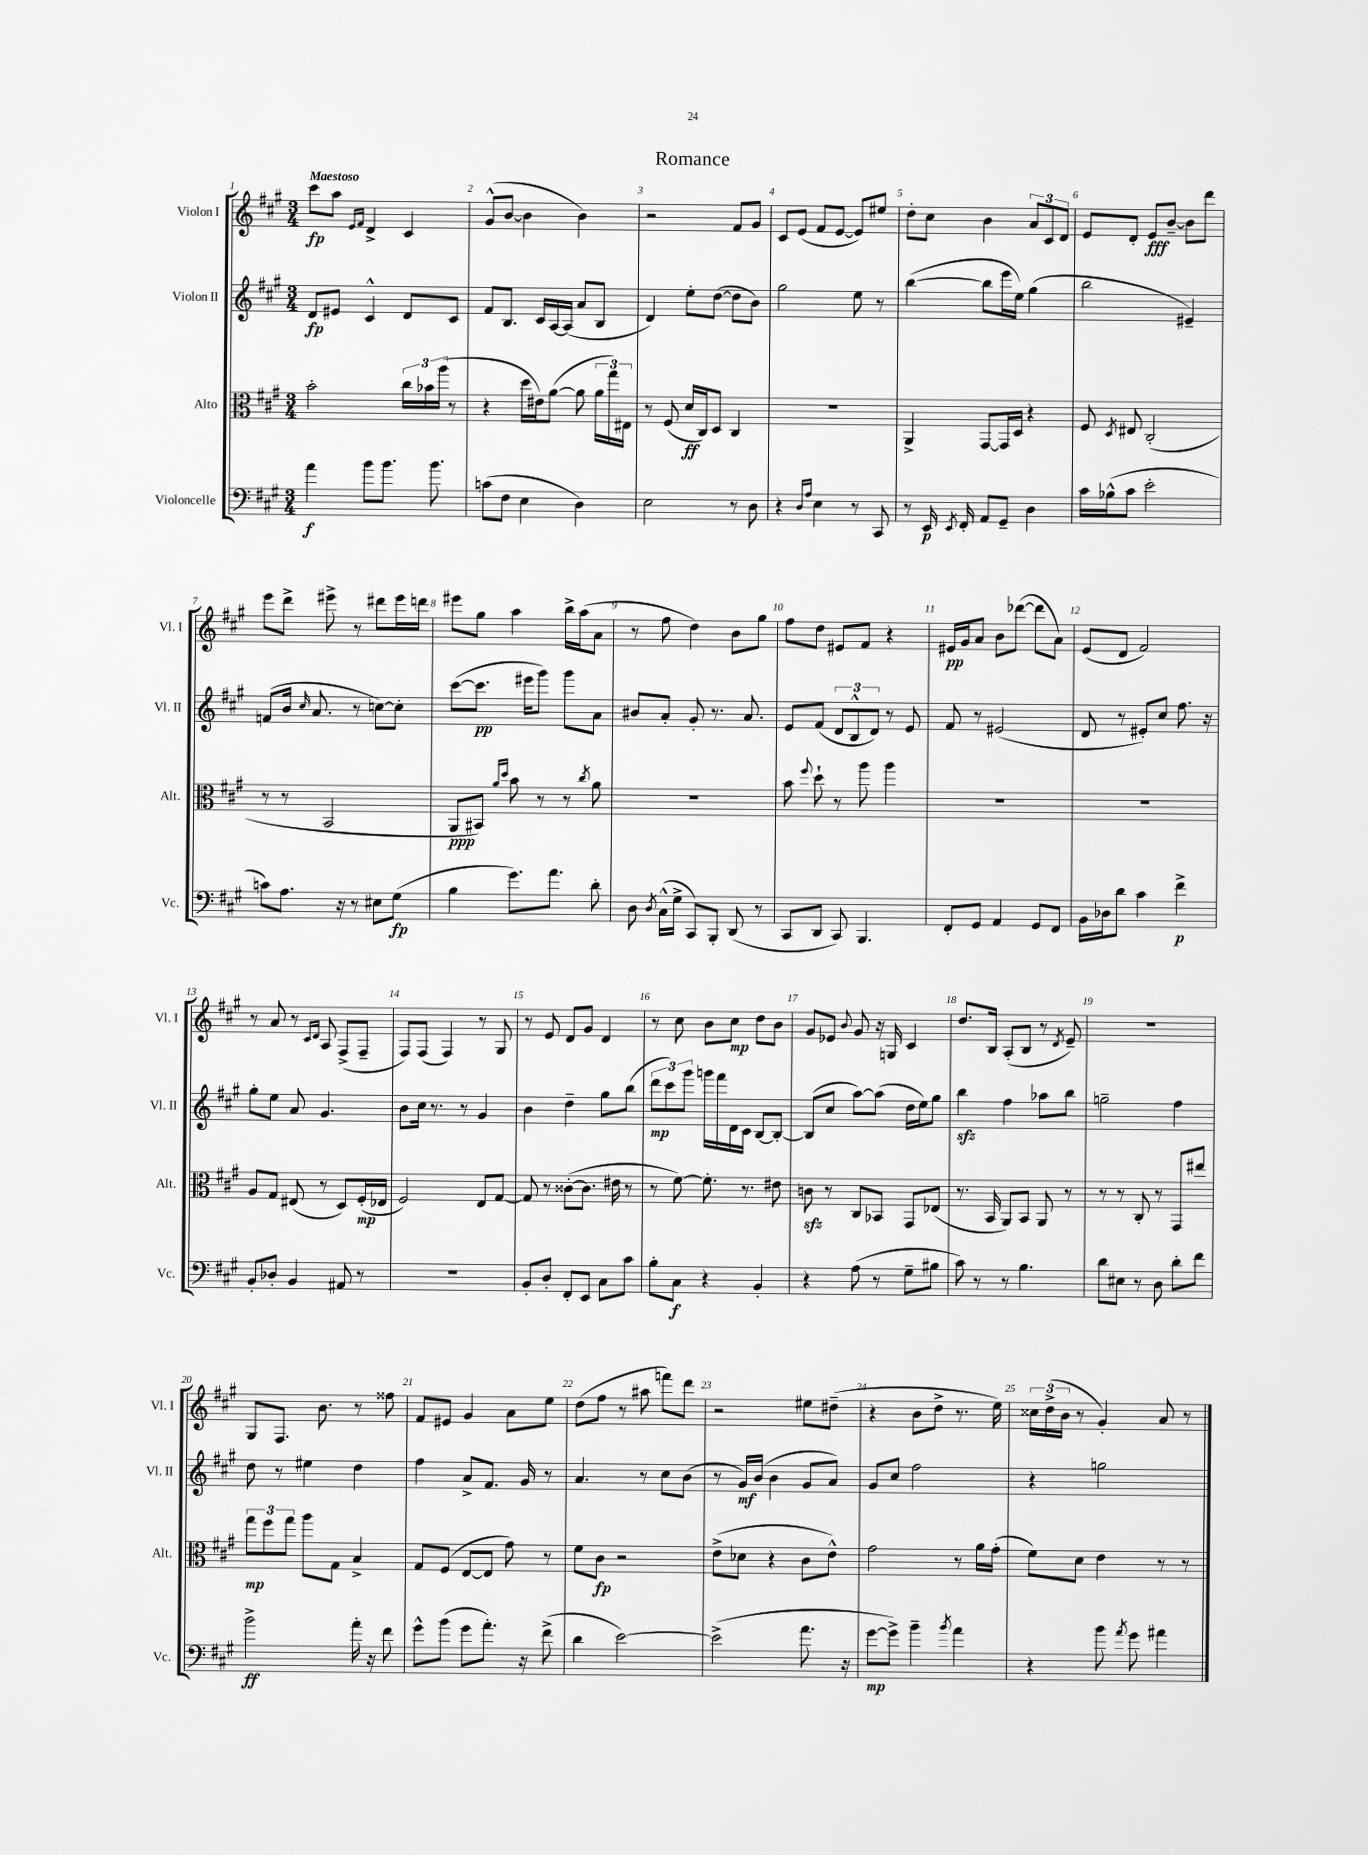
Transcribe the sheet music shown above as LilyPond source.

\header { title = "Romance" }
<<
\new StaffGroup <<
\new Staff = "s0" \with { instrumentName = "Violon I" shortInstrumentName = "Vl. I" } {
    \clef treble \key a \major \numericTimeSignature \time 3/4 \tempo "Maestoso"
    \autoBeamOff cis'''8[\fp a''8] \grace { e'16[ fis'16] } d'4-> cis'4 |
    gis'8[-^( b'8]~ b'4 b'4) |
    r2 fis'8[ gis'8] |
    cis'8[ e'8]( fis'8[ e'8]~ e'8[) eis''8] |
    d''8[-. cis''8] b'4 \tuplet 3/2 { a'8[ cis'8 d'8] } |
    e'8[ d'8]-. e'8[\fff b'8]~-- b'8[ d'''8] |
    e'''8[ d'''8]-> eis'''8-> r8 dis'''8[ eis'''16 d'''16] |
    eis'''8[ gis''8] a''4 b''16[-> a''16( a'8] |
    r8 fis''8 d''4) b'8[ gis''8] |
    fis''8[ d''8] eis'8[ fis'8] r4 |
    eis'16[\pp gis'16 a'8] b'8[ des'''8]~( des'''8[ a'8]) |
    e'8[( d'8] fis'2) |
    r8 a'8 r8 \grace { cis'16[ d'16] } a8 fis8[->( fis8]-- |
    fis8[) fis8]( fis4) r8 gis8 |
    r8 e'8 d'8[ gis'8] d'4 |
    r8 cis''8 b'8[ cis''8]\mp d''8[ b'8] |
    gis'8[ ees'8] \appoggiatura { b'8 } gis'8 r16 g16 cis'4 |
    d''8.[ b16] a8[-.( b8] r8 \acciaccatura { d'8 } e'8--) |
    R2. |
    gis8[ fis8.] b'8. r8 fisis''8 |
    fis'8[ eis'8] gis'4 a'8[ e''8] |
    d''8[( fis''8] r8 ais''8 f'''8[) d'''8] |
    r2 eis''8[ dis''8]--( |
    r4 b'8[ d''8]-> r8. e''16) |
    \tuplet 3/2 { cisis''16[ d''16->( b'16] } r8 gis'4-.) a'8 r8 \bar "|." |
}
\new Staff = "s1" \with { instrumentName = "Violon II" shortInstrumentName = "Vl. II" } {
    \clef treble \key a \major \numericTimeSignature \time 3/4
    \autoBeamOff d'8[\fp eis'8] cis'4-^ d'8[ cis'8] |
    fis'8[ b8.] cis'16[ a16~ a16]( a'8[ b8] |
    d'4) e''8[-. d''8]~( d''8[ b'8]) |
    gis''2 e''8 r8 |
    b''4~( b''8[ e'''16 e''16]) gis''4( |
    b''2 eis'4--) |
    f'8[( b'16] \grace { cis''16 } a'8. r8 c''8[~) c''8]-. |
    cis'''8[~( cis'''8.]\pp eis'''16[ gis'''8]) gis'''8[ a'8] |
    bis'8[ a'8]-. gis'8-. r8. a'8. |
    e'8[ fis'8]( \tuplet 3/2 { d'8[ b8-^ d'8]) } r8 e'8 |
    fis'8 r8 eis'2( |
    d'8 r8 eis'8[-.) cis''8] fis''8. r16 |
    gis''8[-. e''8] a'8 gis'4. |
    b'8[ cis''16] r8. r8 gis'4 |
    b'4 d''4-- gis''8[ b''8]( |
    \tuplet 3/2 { d'''8[\mp cis'''8) gis'''8] } g'''16[ fis'''16 d'16 cis'16] b8[~ b8]~-. |
    b8[( cis''8] a''8[~) a''8]( d''16[ e''16) gis''8] |
    b''4\sfz fis''4 aes''8[ b''8] |
    g''2-- fis''4 |
    d''8 r8 eis''4 d''4 |
    fis''4 a'8[-> fis'8.] gis'16 r8 |
    a'4. r8 cis''8[ b'8]( |
    r8 gis'16[\mf) b'16]( b'4 gis'8[ a'8]) |
    gis'8[ cis''8] fis''2 |
    r4 g''2 \bar "|." |
}
\new Staff = "s2" \with { instrumentName = "Alto" shortInstrumentName = "Alt." } {
    \clef alto \key a \major \numericTimeSignature \time 3/4
    \autoBeamOff b'2-. \tuplet 3/2 { cis''16[ bes'16 a''16]( } r8 |
    r4 d''16[ eis'16) a'8]~( a'8 \tuplet 3/2 { a'16[ gis''16) eis16] } |
    r8 fis8( d'16[\ff cis16) d8] cis4 |
    R2. |
    a,4-> gis,8[~ gis,16 d16] r4 |
    fis8 \acciaccatura { d8 } eis8 cis2-.( |
    r8 r8 b,2 |
    a,8[\ppp bis,8]) \grace { a'16[ d''16] } b'8 r8 r8 \acciaccatura { cis''8 } a'8 |
    R2. |
    b'8 \appoggiatura { fis''8 } d''8-! r8 a''8 a''4 |
    R2. |
    R2. |
    a8[ gis8] eis8( r8 d8[) fis16-.\mp( ees16] |
    fis2) e8[ gis8]~ |
    gis8 r8 cisis'8[~-.( cisis'8.] eis'16 r8 |
    r8 fis'8~) fis'8.-. r8. eis'8 |
    c'8\sfz r8 cis8[ bes,8] gis,8[ ees8]( |
    r8. b,16 a,8[) b,8] a,8 r8 |
    r8 r8 cis8-. r8 gis,8[ eis''8] |
    \tuplet 3/2 { gis''8[\mp fis''8 gis''8] } a''8[ gis8] b4-> |
    gis8[ fis8]( e8[~ e8] gis'8) r8 |
    fis'8[ cis'8]\fp r2 |
    e'8[->( des'8] r4 cis'8[ e'8]-^) |
    gis'2 r8 a'16[ gis'16]-.( |
    fis'8[) d'8] e'4 r8 r8 \bar "|." |
}
\new Staff = "s3" \with { instrumentName = "Violoncelle" shortInstrumentName = "Vc." } {
    \clef bass \key a \major \numericTimeSignature \time 3/4
    \autoBeamOff a'4\f b'8[ b'8.] b'8. |
    c'8[( fis8] e4 d4) |
    e2 r8 d8 |
    r4 \grace { d16[ a16] } e4 r8 cis,8 |
    r8 e,16\p \acciaccatura { e,8 } fis,16-. a,8[ gis,8]-- d4 |
    cis'16[ bes16-^( cis'8] e'2-. |
    c'8[) a8.] r16 r8 eis8[ gis8]\fp( |
    b4 gis'8.[) a'8.] d'8-. |
    d8 \acciaccatura { d8 } cis16[-^( gis16]-> cis,8[) b,,8]-. d,8( r8 |
    cis,8[ d,8] cis,8) b,,4. |
    fis,8[-. gis,8] a,4 gis,8[ fis,8] |
    b,16[ des16 d'8] cis'4 fis'4->\p |
    b,8[-. des8]-. b,4 ais,8 r8 |
    R2. |
    b,8[-. d8]-. fis,8[-. e,8] cis8[ cis'8] |
    b8[-. cis8]\f r4 b,4-. |
    r4 a8( r8 gis8[-- bis8] |
    cis'8) r8 r8 b4. |
    d'8[ eis8] r8 d8 d'8[-. fis'8] |
    b'2->\ff a'16-. r16 fis'8 |
    gis'8[-^ b'8]( gis'8[ a'8.]-.) r16 fis'8->( |
    d'4 e'2~) |
    e'2->( a'8. r16 |
    gis'8[~\mp gis'8]->) b'4-- \acciaccatura { b'8 } a'4 |
    r4 b'8 \acciaccatura { a'8 } gis'8 ais'4 \bar "|." |
}
>>
>>
\layout { \context { \Score \override BarNumber.break-visibility = ##(#f #t #t) barNumberVisibility = #all-bar-numbers-visible } }
